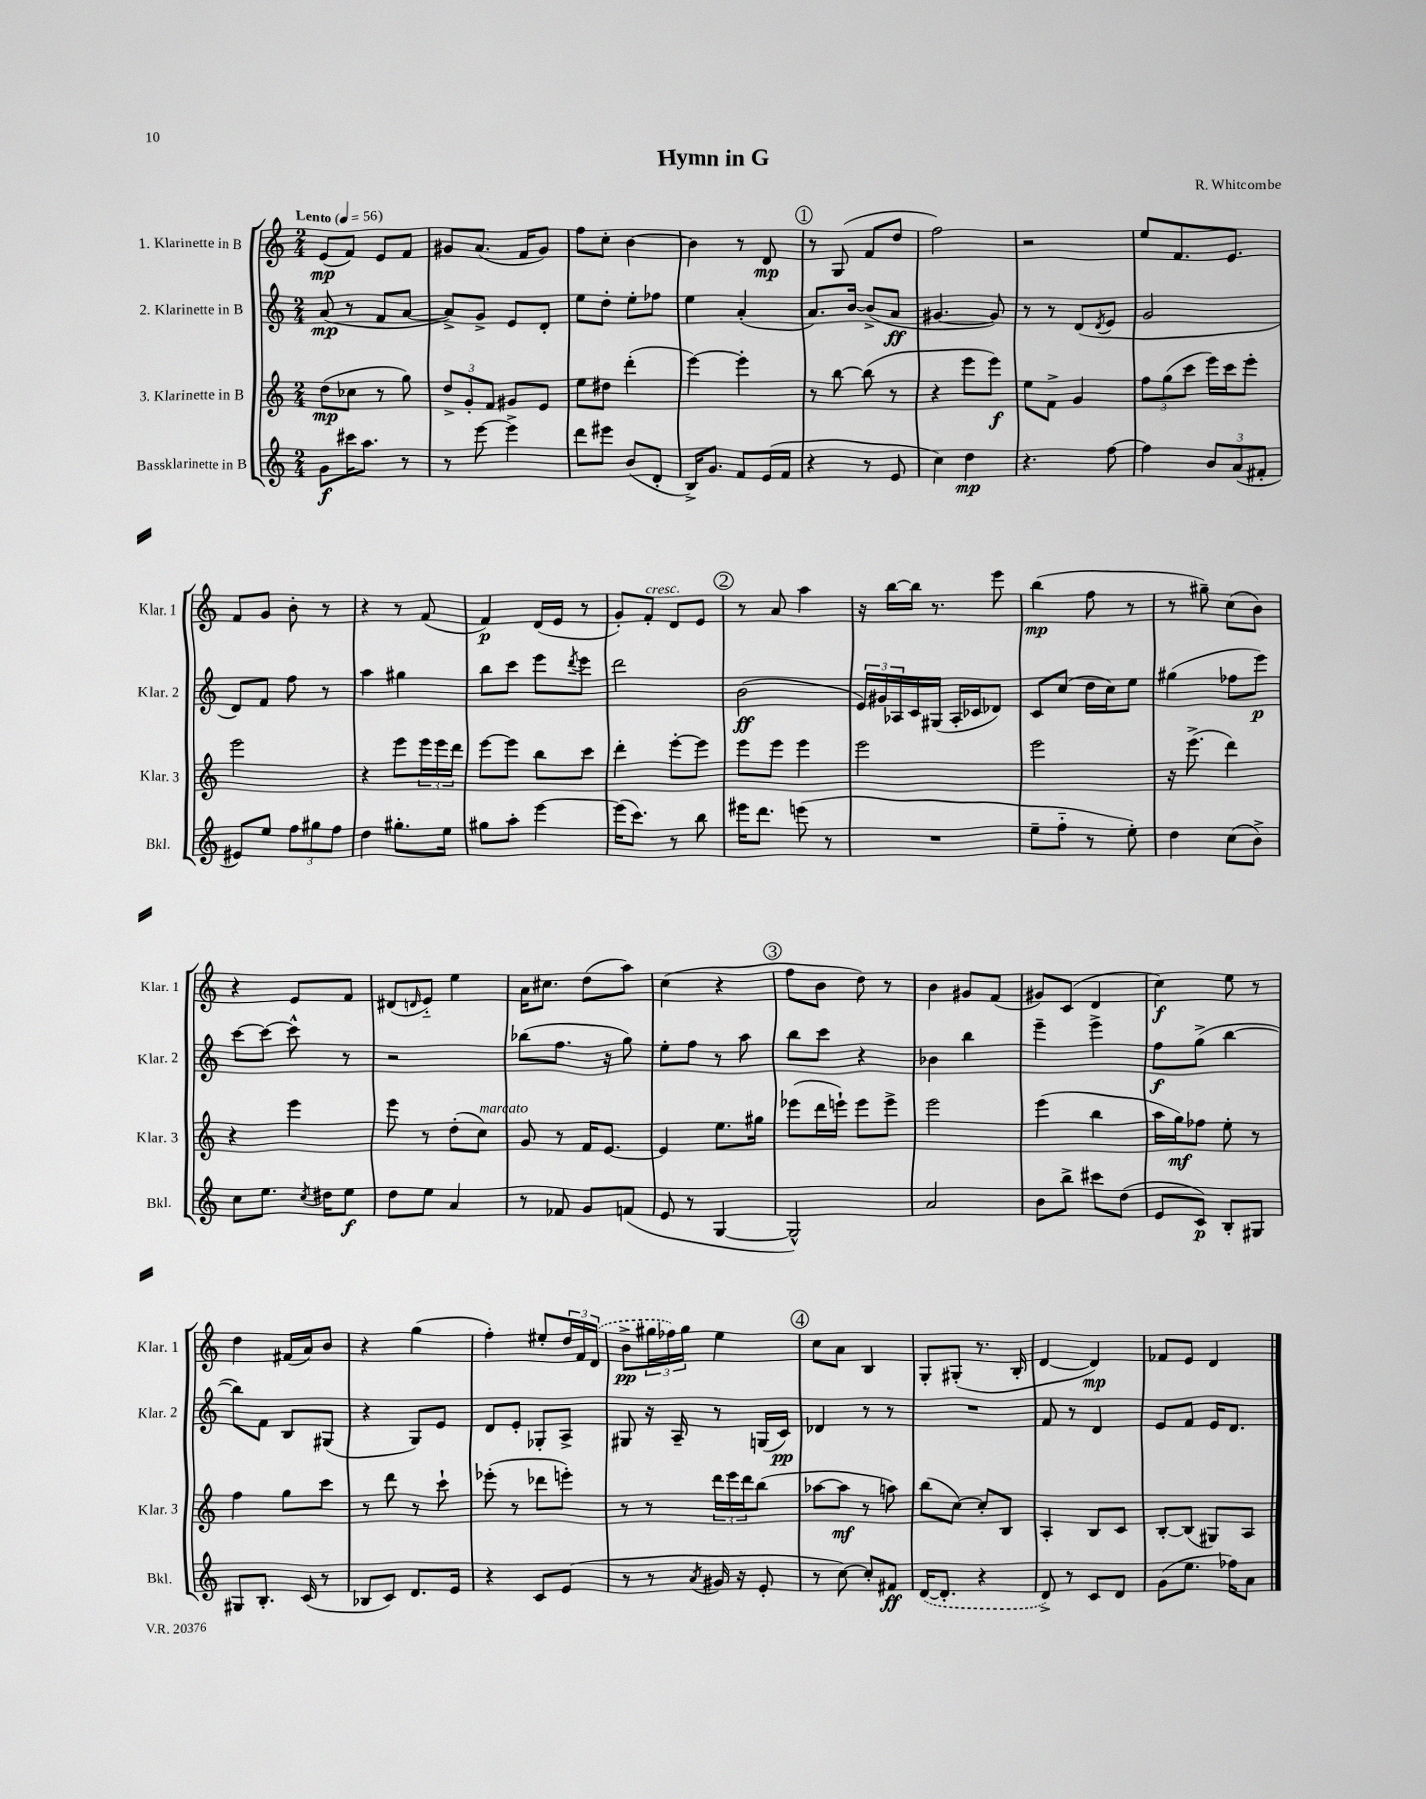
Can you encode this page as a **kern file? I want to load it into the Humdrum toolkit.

**kern	**kern	**kern	**kern
*staff4	*staff3	*staff2	*staff1
*clefG2	*clefG2	*clefG2	*clefG2
*k[]	*k[]	*k[]	*k[]
*M2/4	*M2/4	*M2/4	*M2/4
*MM56	*MM56	*MM56	*MM56
8g	(8dd	(8a	(8e
16ccc#	8cc-	8r	8f)
8.aa	.	.	.
.	8r	8f	8e
8r	8gg)	[8a	8f
=	=	=	=
8r	12dd^	8a^])	8g#
.	12g'	.	.
[8eee	.	8g^	(8.a
.	12f	.	.
4eee^]	8g#	8e	.
.	.	.	16f
.	8e	8d'	8g#)
=	=	=	=
8ddd	8ee	8ee	8ff
8eee#	8dd#	8dd'	8cc'
(8b	(4ddd'	8ee'	[4b
8d'	.	8ff-	.
=	=	=	=
16B^)	[4eee)	4ee	4b]
8.g	.	.	.
8f	4eee']	(4a'	8r
(16e	.	.	8d
16f	.	.	.
=	=	=	=
4r	8r	8.a)	8r
.	[8bb	.	(8G
.	.	[16b	.
8r	(8bb]	(8b^]	8f
8e	8r	8a	8dd
=	=	=	=
4cc)	4r	[4.g#	2ff)
4dd	8eee	.	.
.	8eee)	8g#])	.
=	=	=	=
4.r	8ee	8r	2r
.	8f^	8r	.
.	4g	(8d	.
.	.	8qd	.
[8ff	.	8e	.
=	=	=	=
4ff]	12ff	2g	8ee
.	(12gg	.	.
.	.	.	8.f
.	12ccc	.	.
12b	16eee)	.	.
.	16ccc	.	8.e
(12a	.	.	.
.	8eee'	.	.
12f#'	.	.	.
=	=	=	=
8e#)	2eee	8d)	8f
8ee	.	8f	8g
12ff	.	8ff	8b'
12gg#	.	.	.
.	.	8r	8r
12ff	.	.	.
=	=	=	=
4dd	4r	4aa	4r
8.gg#'	8eee	4gg#	8r
.	24eee	.	(8f
.	24eee	.	.
16ee	.	.	.
.	24ddd	.	.
=	=	=	=
8gg#	[8eee	8bb	4f)
8aa'	8eee]	8ccc	.
[4eee	8bb	8eee	(16d
.	.	.	16e
.	.	8qddd	.
.	8ccc	8eee	8r
=	=	=	=
(16eee]	4ddd'	2ddd	8g')
8.ccc)	.	.	.
.	.	.	8f'
8r	[8eee'	.	8d
8bb	8eee]	.	8e
=	=	=	=
16eee#	8eee	(2b	8r
8.ddd	.	.	.
.	8eee	.	8a
(8eee	4eee	.	4aa
8r	.	.	.
=	=	=	=
2r	2eee	24e)	16r
.	.	24g#	.
.	.	.	[16bb
.	.	24A-	.
.	.	16c	16bb]
.	.	(16G#	8.r
.	.	16A-'	.
.	.	16c-	.
.	.	8d-)	8eee
=	=	=	=
8ee~	2eee	8c	(4bb
8ff'~	.	(8cc	.
8r	.	16dd	8ff
.	.	16cc)	.
8ee')	.	8ee	8r
=	=	=	=
4dd	16r	(4gg#	8r
.	(8.eee^	.	.
.	.	.	8gg#~)
(8cc	4ddd)	8ff-	(8cc
8b^)	.	8eee)	8b)
=	=	=	=
8cc	4r	[8ccc	4r
8.ee	.	8ccc_	.
.	4eee	8ccc^^]	8e
8qcc	.	.	.
16dd#	.	.	.
8ee	.	8r	8f
=	=	=	=
8dd	8eee	2r	(8d#
.	.	.	16qqd
8ee	8r	.	8e'~)
4a	(8dd'	.	4ee
.	8cc)	.	.
=	=	=	=
8r	8g	(8bb-	16a
.	.	.	8.cc#
8f-	8r	8.ff	.
8g	16f	.	(8dd
.	[8.e	16r	.
(8f	.	8gg)	8aa)
=	=	=	=
8e	4e]	8ee'	(4cc
8r	.	8ff	.
[4G	8.ee	8r	4r
.	.	8aa	.
.	16gg#	.	.
=	=	=	=
2G^^])	(8eee-	8bb	8ff
.	16ddd	8ccc	8b
.	16eee`)	.	.
.	8eee	4r	8dd)
.	8eee^	.	8r
=	=	=	=
2a	2eee	4b-	4b
.	.	4bb	8g#
.	.	.	(8f
=	=	=	=
8b	(4eee	4eee~	8g#)
8bb^	.	.	(8c
8ccc#	4bb	4eee^	4d
(8dd	.	.	.
=	=	=	=
8e	16aa	8ff	4cc)
.	16gg)	.	.
8c)	8ff-	(8gg^	.
8B'	8ee'	[4bb	8ee
8G#	8r	.	8r
=	=	=	=
8G#	4ff	8bb])	4dd
8.B'	.	8f	.
.	8gg	8B	(16f#
(16c	.	.	16a)
8r	8ccc	(8G#	8b
=	=	=	=
8B-	8r	4r	4r
8c)	8ddd	.	.
8.d	8r	8G)	(4gg
.	8ccc`	8e	.
16e	.	.	.
=	=	=	=
4r	(8eee-'	8d	4ff')
.	8r	8e'	.
8c	8ddd-	8G-'	8ee#'
(8e	8eee')	8A^	24dd
.	.	.	24f
.	.	.	(24d
=	=	=	=
8r	8r	8G#	8b^
8r	8r	16r	24gg#
.	.	.	24ff-)
.	.	16A~	.
.	.	.	24gg#
8qa	.	.	.
16g#	24ddd	8r	4ee
.	24eee	.	.
16r	.	.	.
.	24ddd	.	.
8e'	(8bb	(16G	.
.	.	16c)	.
=	=	=	=
8r	[8aa-	4d-	8cc
[8cc)	8aa-]	.	8a
8cc']	8r	8r	4B
8f#	8aa)	8r	.
=	=	=	=
([16d	(8bb	2r	8G'
8.d']	.	.	.
.	[8cc)	.	(8G#'
4r	8cc']	.	8.r
.	8B	.	.
.	.	.	16B'
=	=	=	=
8d^)	4A'	8f	[4d
8r	.	8r	.
8c	8B	4d	4d])
8d	8c	.	.
=	=	=	=
(8g	[8B'	8e	8f-
8.ee	(8B]	8f	8e
.	8G#)	16e	4d
16ff-)	.	8.d	.
8a	8A	.	.
==	==	==	==
*-	*-	*-	*-
